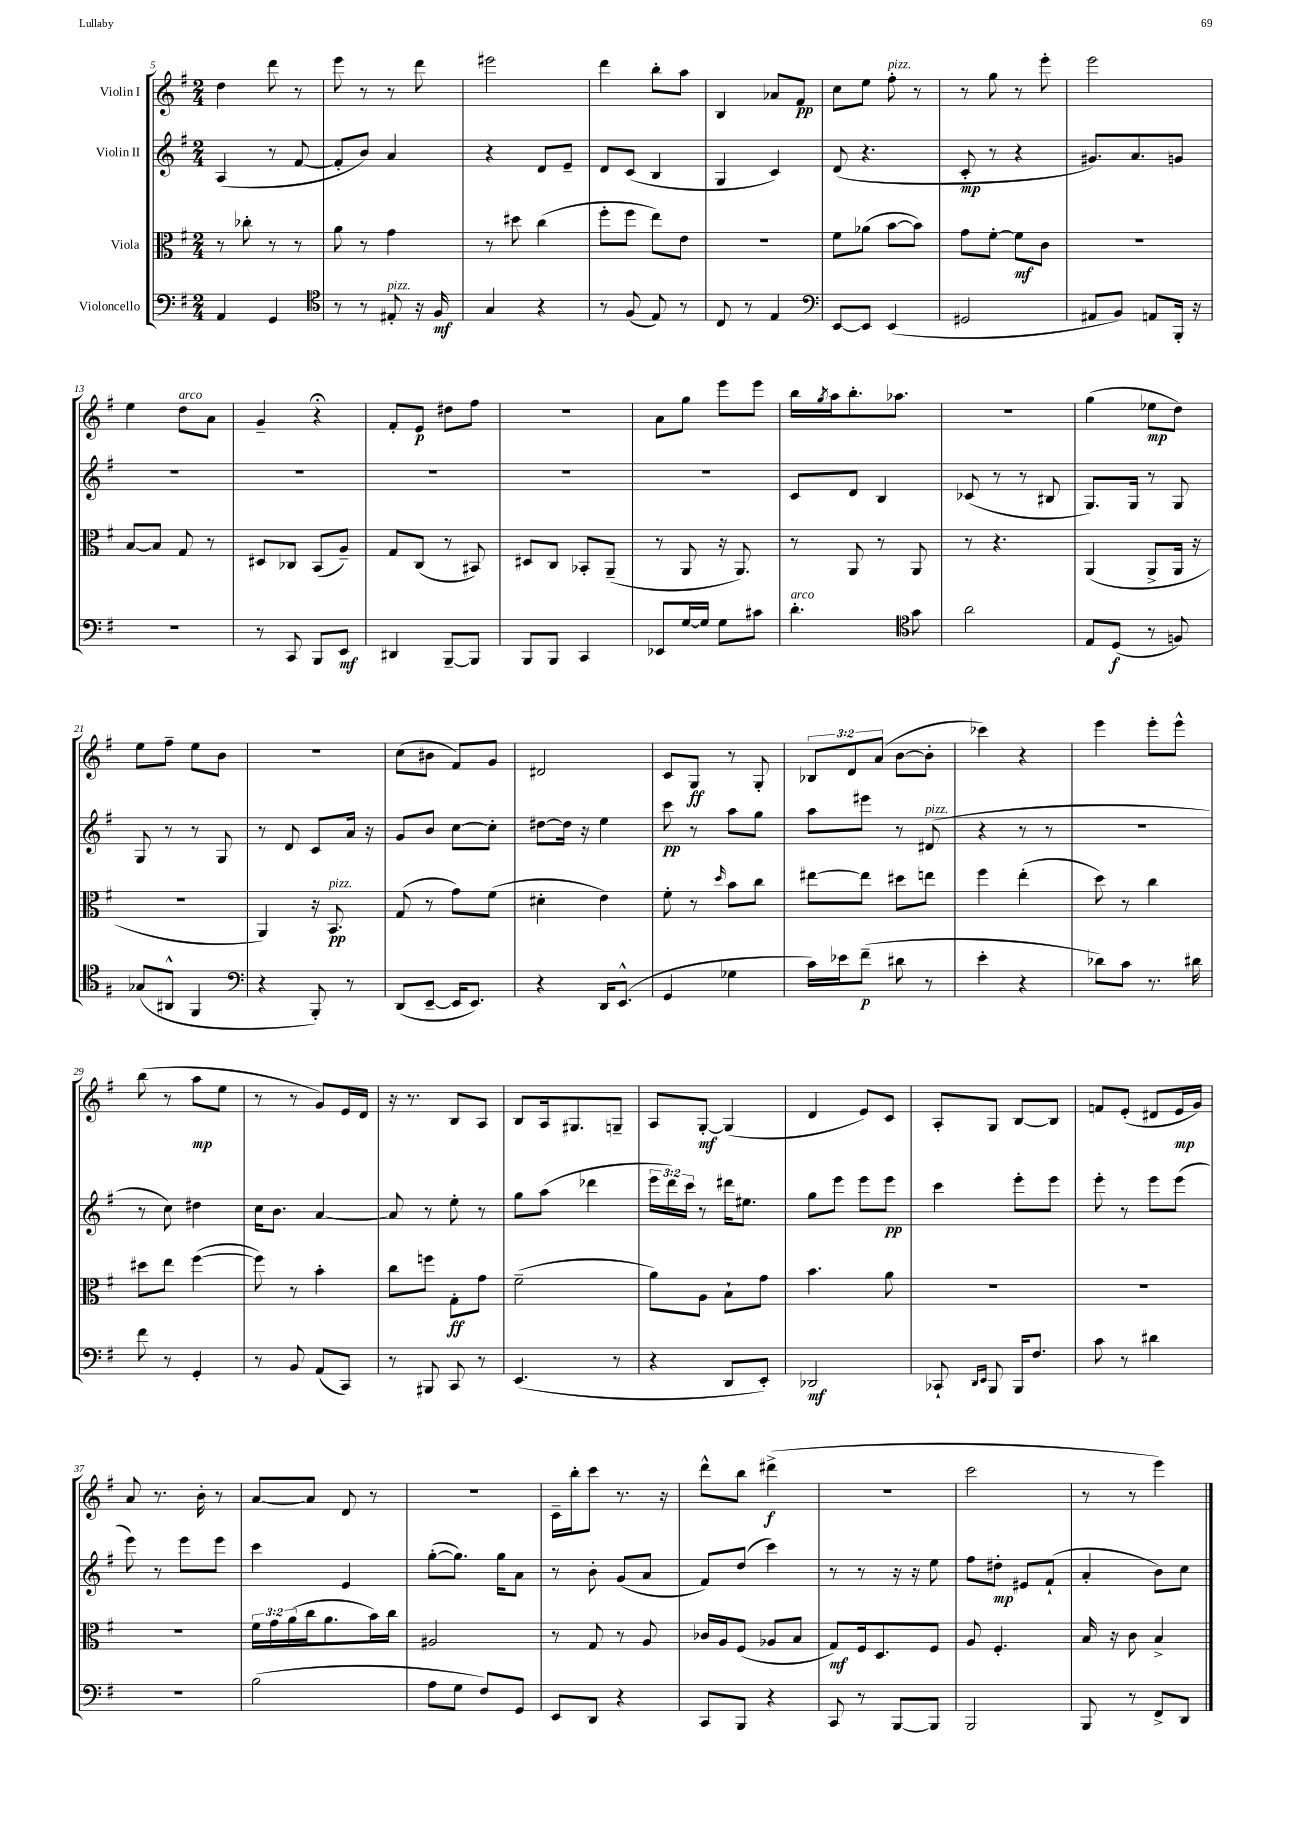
<<
\new StaffGroup <<
\new Staff = "s0" \with { instrumentName = "Violin I" } {
    \clef treble \key g \major \numericTimeSignature \time 2/4 \override Staff.TupletNumber.text = #tuplet-number::calc-fraction-text
    d''4 d'''8 r8 |
    e'''8 r8 r8 d'''8 |
    eis'''2 |
    d'''4 b''8-. a''8 |
    b4 aes'8 fis'8\pp |
    c''8 e''8 fis''8-.^\markup { \italic "pizz." } r8 |
    r8 g''8 r8 e'''8-. |
    e'''2 |
    e''4 d''8^\markup { \italic "arco" } a'8 |
    g'4-- r4\fermata |
    fis'8-. e'8\p dis''8 fis''8 |
    R2 |
    a'8 g''8 e'''8 e'''8 |
    b''16 \acciaccatura { g''8 } a''16 b''8.-. aes''8. |
    r2 |
    g''4( ees''8\mp d''8) |
    e''8 fis''8-- e''8 b'8 |
    r2 |
    c''8( bis'8 fis'8) g'8 |
    dis'2 |
    c'8 g8\ff r8 g8-. |
    \tuplet 3/2 { bes8 d'8 a'8( } b'8~ b'8-. |
    ces'''4) r4 |
    e'''4 e'''8-. e'''8-^ |
    b''8( r8 a''8\mp e''8 |
    r8 r8 g'8) e'16 d'16 |
    r16 r8. b8 a8 |
    b8 a16 gis8. g8-- |
    a8 g8~-.\mf g4( |
    d'4 e'8) c'8 |
    a8-. g8 b8~ b8 |
    f'8 e'8-.( dis'8 e'16\mp g'16) |
    a'8 r8. b'16-. r8 |
    a'8~ a'8 d'8 r8 |
    R2 |
    c'16-- b''16-. c'''8 r8. r16 |
    d'''8-^ b''8 dis'''4->\f( |
    r2 |
    c'''2 |
    r8 r8 e'''4) \bar "|." |
}
\new Staff = "s1" \with { instrumentName = "Violin II" } {
    \clef treble \key g \major \numericTimeSignature \time 2/4 \override Staff.TupletNumber.text = #tuplet-number::calc-fraction-text
    a4( r8 fis'8~ |
    fis'8-. b'8) a'4 |
    r4 d'8 e'8-- |
    d'8 c'8( b4 |
    g4 c'4) |
    d'8( r4. |
    c'8-.\mp r8 r4 |
    gis'8.) a'8. g'8 |
    R2 |
    R2 |
    R2 |
    R2 |
    R2 |
    c'8 d'8 b4 |
    ces'8( r8 r8 bis8 |
    g8.) g16 r8 g8 |
    g8 r8 r8 g8 |
    r8 d'8 c'8 a'16 r16 |
    g'8 b'8 c''8~ c''8-. |
    dis''8~ dis''16 r16 e''4 |
    c'''8\pp r8 a''8 g''8 |
    a''8 eis'''8 r8 dis'8^\markup { \italic "pizz." }( |
    r4 r8 r8 |
    r2 |
    r8 c''8) dis''4 |
    c''16 b'8. a'4~ |
    a'8 r8 e''8-. r8 |
    g''8 a''8( des'''4 |
    \tuplet 3/2 { e'''16 d'''16) c'''16 } r8 dis'''16 eis''8. |
    g''8 e'''8 e'''8 e'''8\pp |
    c'''4 e'''8-. e'''8 |
    e'''8-. r8 e'''8 e'''8( |
    e'''8) r8 e'''8 e'''8 |
    c'''4 e'4 |
    g''8~-.( g''8.) g''16 a'8 |
    r8 b'8-. g'8( a'8 |
    fis'8) d''8( c'''4) |
    r8 r8 r16 r16 e''8 |
    fis''8 dis''8-.\mp eis'8 fis'8-!( |
    a'4-. b'8) c''8 \bar "|." |
}
\new Staff = "s2" \with { instrumentName = "Viola" } {
    \clef alto \key g \major \numericTimeSignature \time 2/4 \override Staff.TupletNumber.text = #tuplet-number::calc-fraction-text
    r8 ces''8-. r8 r8 |
    a'8 r8 g'4 |
    r8 dis''8 c''4( |
    fis''8-. fis''8 e''8) e'8 |
    R2 |
    fis'8 aes'8( b'8~ b'8) |
    g'8 fis'8~-. fis'8\mf c'8 |
    R2 |
    b8~ b8 g8 r8 |
    dis8 ces8 b,8( a8--) |
    g8 c8( r8 bis,8) |
    dis8 c8 bes,8-. a,8--( |
    r8 a,8 r16 a,8.) |
    r8 a,8 r8 a,8 |
    r8 r4. |
    a,4( a,8-> a,16 r16 |
    R2 |
    a,4) r16 b,8.\pp^\markup { \italic "pizz." } |
    g8( r8 g'8) fis'8( |
    dis'4-. e'4) |
    fis'8-. r8 \grace { d''16 } b'8 c''8 |
    eis''8~ eis''8 dis''8 e''8 |
    fis''4 e''4-.( |
    d''8) r8 c''4 |
    dis''8 e''8 fis''4~( |
    fis''8) r8 b'4-. |
    c''8 f''8 g8-.\ff g'8 |
    fis'2--( |
    a'8) a8 b8-! g'8 |
    b'4. a'8 |
    R2 |
    R2 |
    R2 |
    \tuplet 3/2 { fis'16 g'16 a'16( } c''16 a'8. b'16) c''16 |
    ais2 |
    r8 g8 r8 a8 |
    ces'16 a16 fis8( aes8 b8 |
    g8\mf) fis16 d8. fis8 |
    a8 fis4.-. |
    b16 r16 c'8 b4-> \bar "|." |
}
\new Staff = "s3" \with { instrumentName = "Violoncello" } {
    \clef bass \key g \major \numericTimeSignature \time 2/4
    a,4 g,4 |
    \clef tenor r8 r8 eis8-.^\markup { \italic "pizz." } r16 fis16\mf |
    g4 r4 |
    r8 fis8( e8) r8 |
    c8 r8 e4 |
    \clef bass e,8~ e,8 e,4( |
    gis,2 |
    ais,8 b,8) a,8 b,,16-. r16 |
    r2 |
    r8 c,8 b,,8 e,8\mf |
    dis,4 b,,8~-- b,,8 |
    b,,8 b,,8 c,4 |
    ees,8 g16~ g16 g8 cis'8 |
    d'4.-.^\markup { \italic "arco" } \clef tenor g'8 |
    a'2 |
    e8 d8\f( r8 f8) |
    ges8( ais,8-^ fis,4 |
    \clef bass r4 b,,8-.) r8 |
    d,8( e,8~-- e,16 e,8.) |
    r4 d,16 e,8.-^( |
    g,4 ges4 |
    c'16) ees'16 fis'8--\p( dis'8 r8 |
    e'4-. r4 |
    des'8) c'8 r8. dis'16 |
    fis'8 r8 g,4-. |
    r8 b,8 a,8( c,8) |
    r8 bis,,8 c,8 r8 |
    e,4.( r8 |
    r4 d,8 e,8-.) |
    des,2\mf |
    ces,8-! \grace { d,16 e,16 } b,,8 b,,16 fis8. |
    c'8 r8 dis'4 |
    R2 |
    b2( |
    a8 g8 fis8) g,8 |
    e,8 d,8 r4 |
    c,8 b,,8 r4 |
    c,8 r8 b,,8~ b,,8 |
    b,,2 |
    b,,8 r8 fis,8-> d,8 \bar "|." |
}
>>
>>
\layout { \context { \Score currentBarNumber = #5 } }
